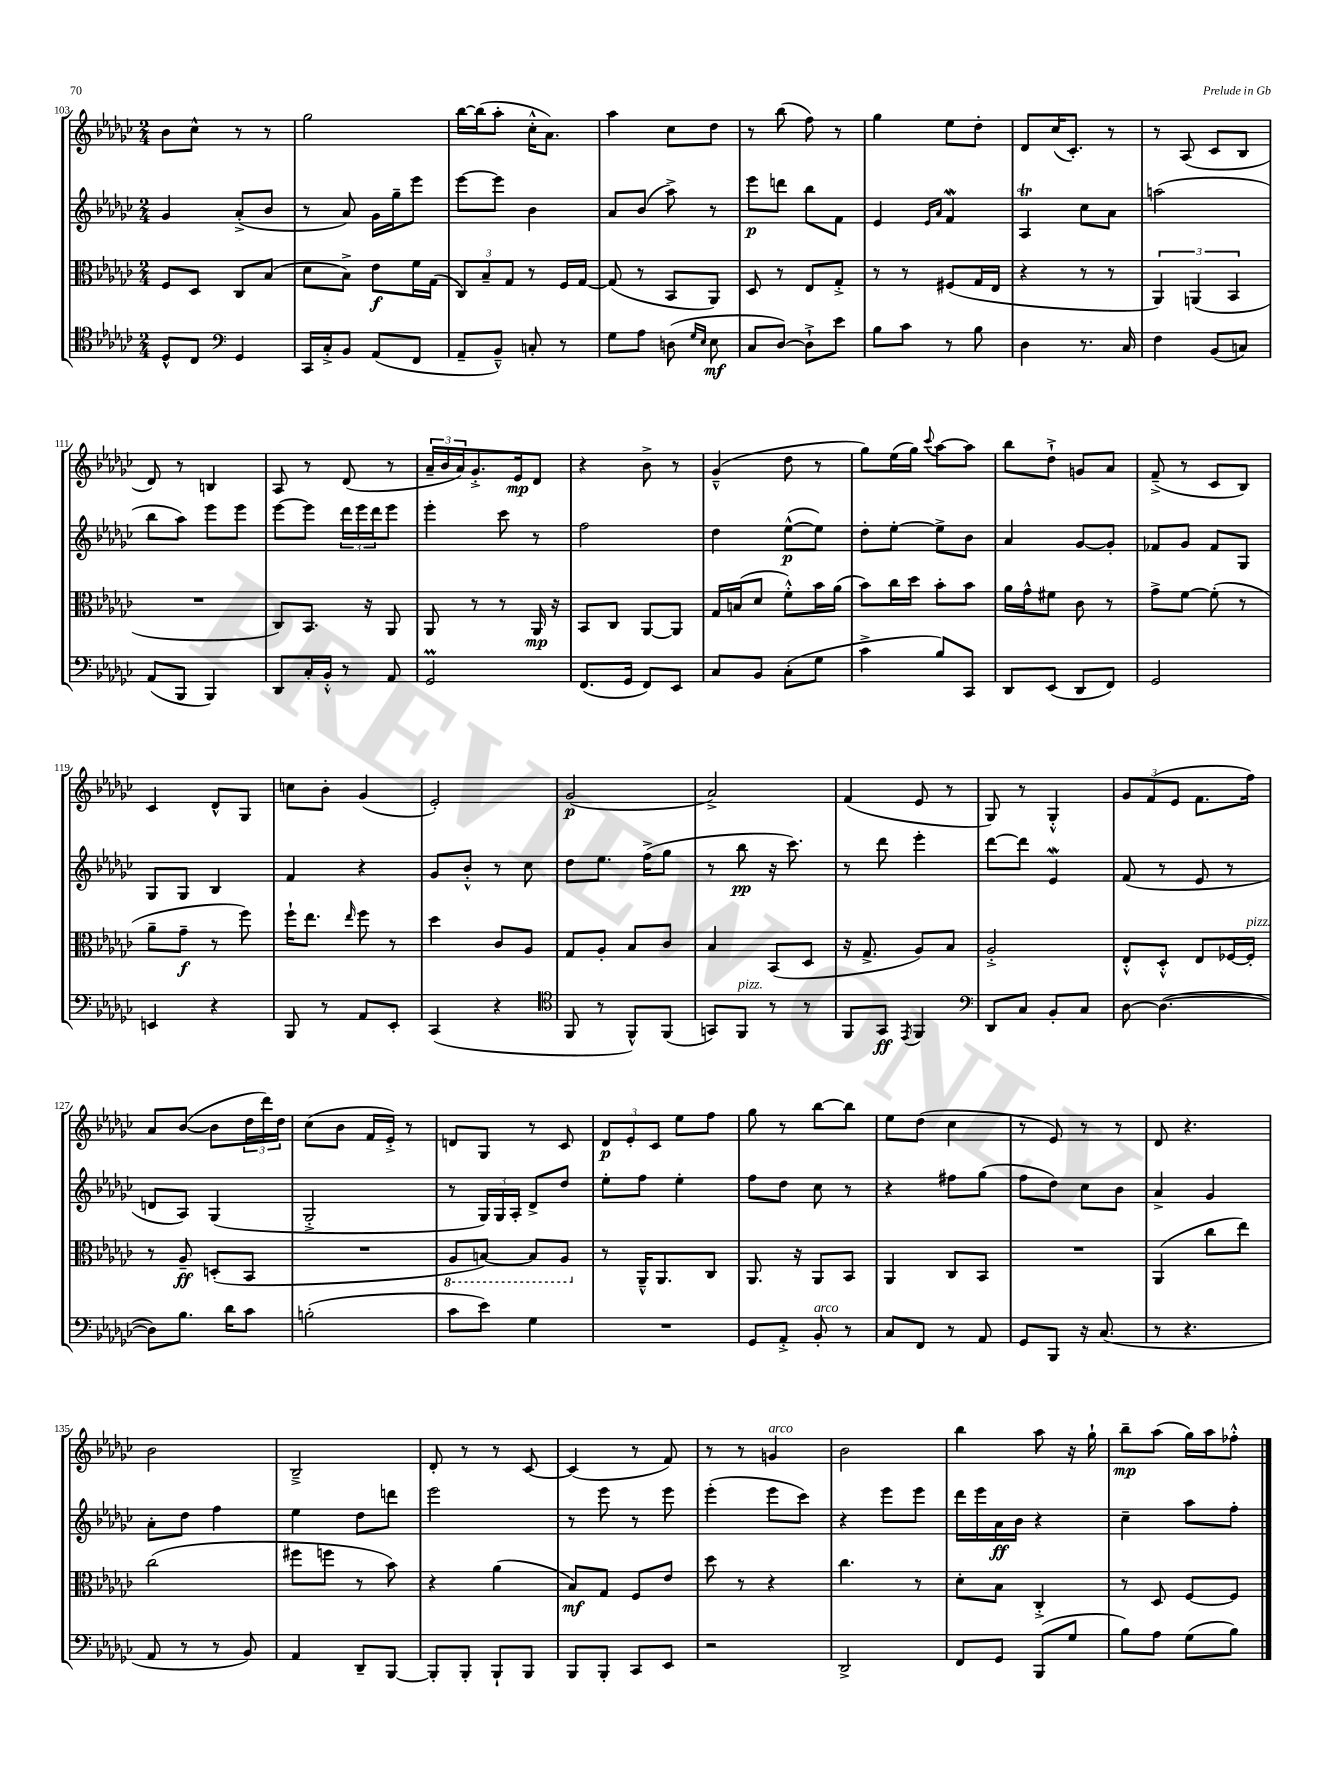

**kern	**kern	**kern	**kern
*staff4	*staff3	*staff2	*staff1
*clefC4	*clefC3	*clefG2	*clefG2
*k[b-e-a-d-g-c-]	*k[b-e-a-d-g-c-]	*k[b-e-a-d-g-c-]	*k[b-e-a-d-g-c-]
*M2/4	*M2/4	*M2/4	*M2/4
8D-^^/L	8F/L	4g-/	8b-\L
8C-/J	8D-/J	.	8cc-^^\J
*clefF4	*	*	*
4GG-/	8C-/L	(8a-'^/L	8r
.	(8B-/J	8b-/J	8r
=	=	=	=
16CC-/LL	8d-\L	8r	2gg-\
16C-'^/J	.	.	.
8BB-/J	8B-^\J)	8a-/)	.
(8AA-/L	8e-\L	16g-\LL	.
.	.	16gg-~\J	.
8FF/J	16f\L	8eee-\J	.
.	(16G-\JJ	.	.
=	=	=	=
8AA-~/L	12C-/L)	[8eee-\L	[16bb-\LL
.	.	.	(16bb-\]J
.	12B-~/	.	.
8BB-~^^/J)	.	8eee-\]J	8aa-'\J
.	12G-/J	.	.
8C'/	8r	4b-\	16cc-'^^\LK
.	.	.	8.a-\J)
8r	16F/LL	.	.
.	[16G-/JJ	.	.
=	=	=	=
8G-\L	(8G-/]	8a-/L	4aa-\
8A-\J	8r	(8b-/J	.
(8D\	8BB-/L	8aa-^\)	8cc-\L
16qqG-/LL	.	.	.
16qqE-/JJ	.	.	.
8E-\	8AA-/J)	8r	8dd-\J
=	=	=	=
8C-/L	8D-/	8eee-\L	8r
[8D-/J)	8r	8ddd\J	(8bb-\
8D-`^\]L	8E-/L	8bb-\L	8ff\)
8e-\J	8G-'^/J	8f\J	8r
=	=	=	=
8B-\L	8r	4e-/	4gg-\
8c-\J	8r	.	.
.	.	16qqe-/LL	.
.	.	16qqa-/JJ	.
8r	(8F#/L	4f/	8ee-\L
8B-\	16G-/L	.	8dd-'\J
.	16E-/JJ	.	.
=	=	=	=
4D-\	4r	4A-/	8d-/L
.	.	.	(16cc-/K
.	.	.	8.c-'/J)
8.r	8r	8cc-\L	.
.	8r	8a-\J	8r
16C-/	.	.	.
=	=	=	=
4F\	6AA-/)	(2aa\	8r
.	.	.	(8A-/
.	(6AA/	.	.
(8BB-/L	.	.	8c-/L
.	6BB-/	.	.
8C/J)	.	.	8B-/J
=	=	=	=
(8AA-/L	2r	8bb-\L	8d-/)
8BBB-/J	.	8aa-\J)	8r
4BBB-/)	.	8eee-\L	4B/
.	.	8eee-\J	.
=	=	=	=
8DD-/L	8C-/L)	[8eee-\L	8A-/
16C-'/L	8.BB-/J	8eee-\]J	8r
16BB-'^^/JJ	.	.	.
8r	.	24ddd-\LL	(8d-/
.	.	24eee-\	.
.	16r	.	.
.	.	24ddd-\J	.
8AA-/	8AA-/	8eee-\J	8r
=	=	=	=
2GG-/	8AA-/	4eee-'\	24a-~/LL
.	.	.	24b-/
.	.	.	24a-/J)
.	8r	.	8.g-'^/
.	8r	8ccc-\	.
.	.	.	16e-/k
.	16AA-/	8r	8d-/J
.	16r	.	.
=	=	=	=
(8.FF/L	8BB-/L	2ff\	4r
.	8C-/J	.	.
16GG-/Jk	.	.	.
8FF/L)	[8AA-/L	.	8b-^\
8EE-/J	8AA-/]J	.	8r
=	=	=	=
8C-/L	16G-/LL	4dd-\	(4g-~^^/
.	(16B/J	.	.
8BB-/J	8d-/J	.	.
(8C-'\L	8f'^^\L)	([8ee-^^\L	8dd-\
8G-\J	16b-\L	8ee-\]J)	8r
.	(16a-\JJ	.	.
=	=	=	=
4c-^\	8b-\L)	8dd-'\L	8gg-\L)
.	16cc-\L	[8ee-'\J	(16ee-\L
.	16dd-\JJ	.	16gg-\JJ)
.	.	.	8qqccc-/
8B-/L)	8b-'\L	8ee-^\]L	[8aa-\L
8CC-/J	8b-\J	8b-\J	8aa-\]J
=	=	=	=
8DD-/L	16a-\LL	4a-/	8bb-\L
.	16g-^^\J	.	.
(8EE-/J	8f#\J	.	8dd-`^\J
8DD-/L	8c-\	[8g-/L	8g/L
8FF/J)	8r	8g-'/]J	8a-/J
=	=	=	=
2GG-/	8g-^\L	8f-/L	(8f~^/
.	[8f\J	8g-/J	8r
.	(8f'\]	8f-/L	8c-/L
.	8r	8G-/J	8B-/J)
=	=	=	=
4EE/	8a-~\L	8G-/L	4c-/
.	8g-~\J	8G-/J	.
4r	8r	4B-/	8d-^^/L
.	8ff\)	.	8G-/J
=	=	=	=
8BBB-/	16ff`\LK	4f/	8cc\L
.	8.ee-\J	.	.
8r	.	.	8b-'\J
.	16qqee-/	.	.
8AA-/L	8ff\	4r	(4g-/
8EE-'/J	8r	.	.
=	=	=	=
(4CC-/	4dd-\	8g-/L	2e-'/)
.	.	8b-'^^/J	.
4r	8c-/L	8r	.
.	8A-/J	8cc-\	.
=	=	=	=
*clefC4	*	*	*
8FF/	8G-/L	8dd-\L	(2g-/
8r	8A-'/J	8.ee-\J	.
8FF^^/L)	8B-/L	.	.
.	.	(16ff^\LK	.
(8FF/J	8c-/J	8gg-\J	.
=	=	=	=
8GG/L)	4B-/	8r	2a-^/)
8FF/J	.	8bb-\	.
8r	(8BB-/L	16r	.
.	.	8.ccc-\)	.
8r	8D-/J	.	.
=	=	=	=
8FF/L	16r	8r	(4f/
.	8.G-^/	.	.
8GG-/J	.	8ddd-\	.
8qEE-/	.	.	.
4FF/	8A-/L)	4eee-'\	8e-/
.	8B-/J	.	8r
=	=	=	=
*clefF4	*	*	*
8DD-/L	2A-'^/	[8ddd-\L	8G-/)
8C-/J	.	8ddd-\]J	8r
8BB-'/L	.	4e-/	4G-'^^/
8C-/J	.	.	.
=	=	=	=
[8D-\	8E-'^^/L	(8f/	12g-/L
.	.	.	(12f/
(4.D-\_	8D-'^^/J	8r	.
.	.	.	12e-/J
.	8E-/L	8e-/	8.f\L
.	[16F-/L	8r	.
.	16F-'/]JJ	.	16ff\Jk)
=	=	=	=
8D-\]L)	8r	8d/L	8a-/L
8.B-\J	8A-~/	8A-/J)	([8b-/J
.	(8D'/L	(4G-/	8b-\]L
16d-\LK	.	.	.
8c-\J	8BB-/J	.	24dd-\L
.	.	.	24ddd-\)
.	.	.	24dd-\JJ
=	=	=	=
(2B'\	2r	2G-'^/	(8cc-\L
.	.	.	8b-\J
.	.	.	16f/LL
.	.	.	16e-'^/JJ)
.	.	.	8r
=	=	=	=
8c-\L	8AA-/L	8r	8d/L
8e-\J)	[8BB/J)	24G-/LL)	8G-/J
.	.	24G-/	.
.	.	24A-'/JJ	.
4G-\	8BB/]L	8d-^/L	8r
.	8AA-/J	8dd-/J	8c-/
=	=	=	=
2r	8r	8ee-'\L	12d-/L
.	.	.	12e-'/
.	16AA-~^^/LK	8ff\J	.
.	.	.	12c-/J
.	8.AA-/	.	.
.	.	4ee-'\	8ee-\L
.	8C-/J	.	8ff\J
=	=	=	=
8GG-/L	8.AA-/	8ff\L	8gg-\
8AA-'^/J	.	8dd-\J	8r
.	16r	.	.
8BB-'/	8AA-/L	8cc-\	[8bb-\L
8r	8BB-/J	8r	8bb-\]J
=	=	=	=
8C-/L	4AA-/	4r	8ee-\L
8FF/J	.	.	(8dd-\J
8r	8C-/L	8ff#\L	4cc-\
8AA-/	8BB-/J	(8gg-\J	.
=	=	=	=
8GG-/L	2r	8ff\L	8r
8BBB-/J	.	8dd-\J)	8e-/)
16r	.	8cc-\L	8r
(8.C-/	.	.	.
.	.	8b-\J	8r
=	=	=	=
8r	(4AA-/	4a-^/	8d-/
4.r	.	.	4.r
.	8cc-\L	4g-/	.
.	8ee-\J)	.	.
=	=	=	=
8AA-/	(2cc-\	8a-'\L	2b-\
8r	.	8dd-\J	.
8r	.	4ff\	.
8BB-/)	.	.	.
=	=	=	=
4AA-/	8ff#\L	4ee-\	2B-~^/
.	8ff\J	.	.
8DD-~/L	8r	8dd-\L	.
[8BBB-/J	8b-\)	8ddd\J	.
=	=	=	=
8BBB-'/]L	4r	2eee-\	8d-'/
8BBB-'/J	.	.	8r
8BBB-`/L	(4a-\	.	8r
8BBB-/J	.	.	[8c-/
=	=	=	=
8BBB-/L	8B-/L)	8r	(4c-/]
8BBB-'/J	8G-/J	8eee-\	.
8CC-/L	8F/L	8r	8r
8EE-/J	8e-/J	8eee-\	8f/)
=	=	=	=
2r	8dd-\	(4eee-'\	8r
.	8r	.	8r
.	4r	8eee-\L	4g/
.	.	8ccc-\J)	.
=	=	=	=
2DD-^/	4.cc-\	4r	2b-\
.	.	8eee-\L	.
.	8r	8eee-\J	.
=	=	=	=
8FF/L	8d-'\L	16ddd-\LL	4bb-\
.	.	16eee-\	.
8GG-/J	8B-\J	16a-\	.
.	.	16b-\JJ	.
(8BBB-/L	4C-'^/	4r	8aa-\
8G-/J	.	.	16r
.	.	.	16gg-`\
=	=	=	=
8B-\L)	8r	4cc-~\	8bb-~\L
8A-\J	8D-/	.	(8aa-\J
(8G-\L	[8F/L	8aa-\L	16gg-\LL)
.	.	.	16aa-\J
8B-\J)	8F/]J	8ff'\J	8ff-'^^\J
==	==	==	==
*-	*-	*-	*-
